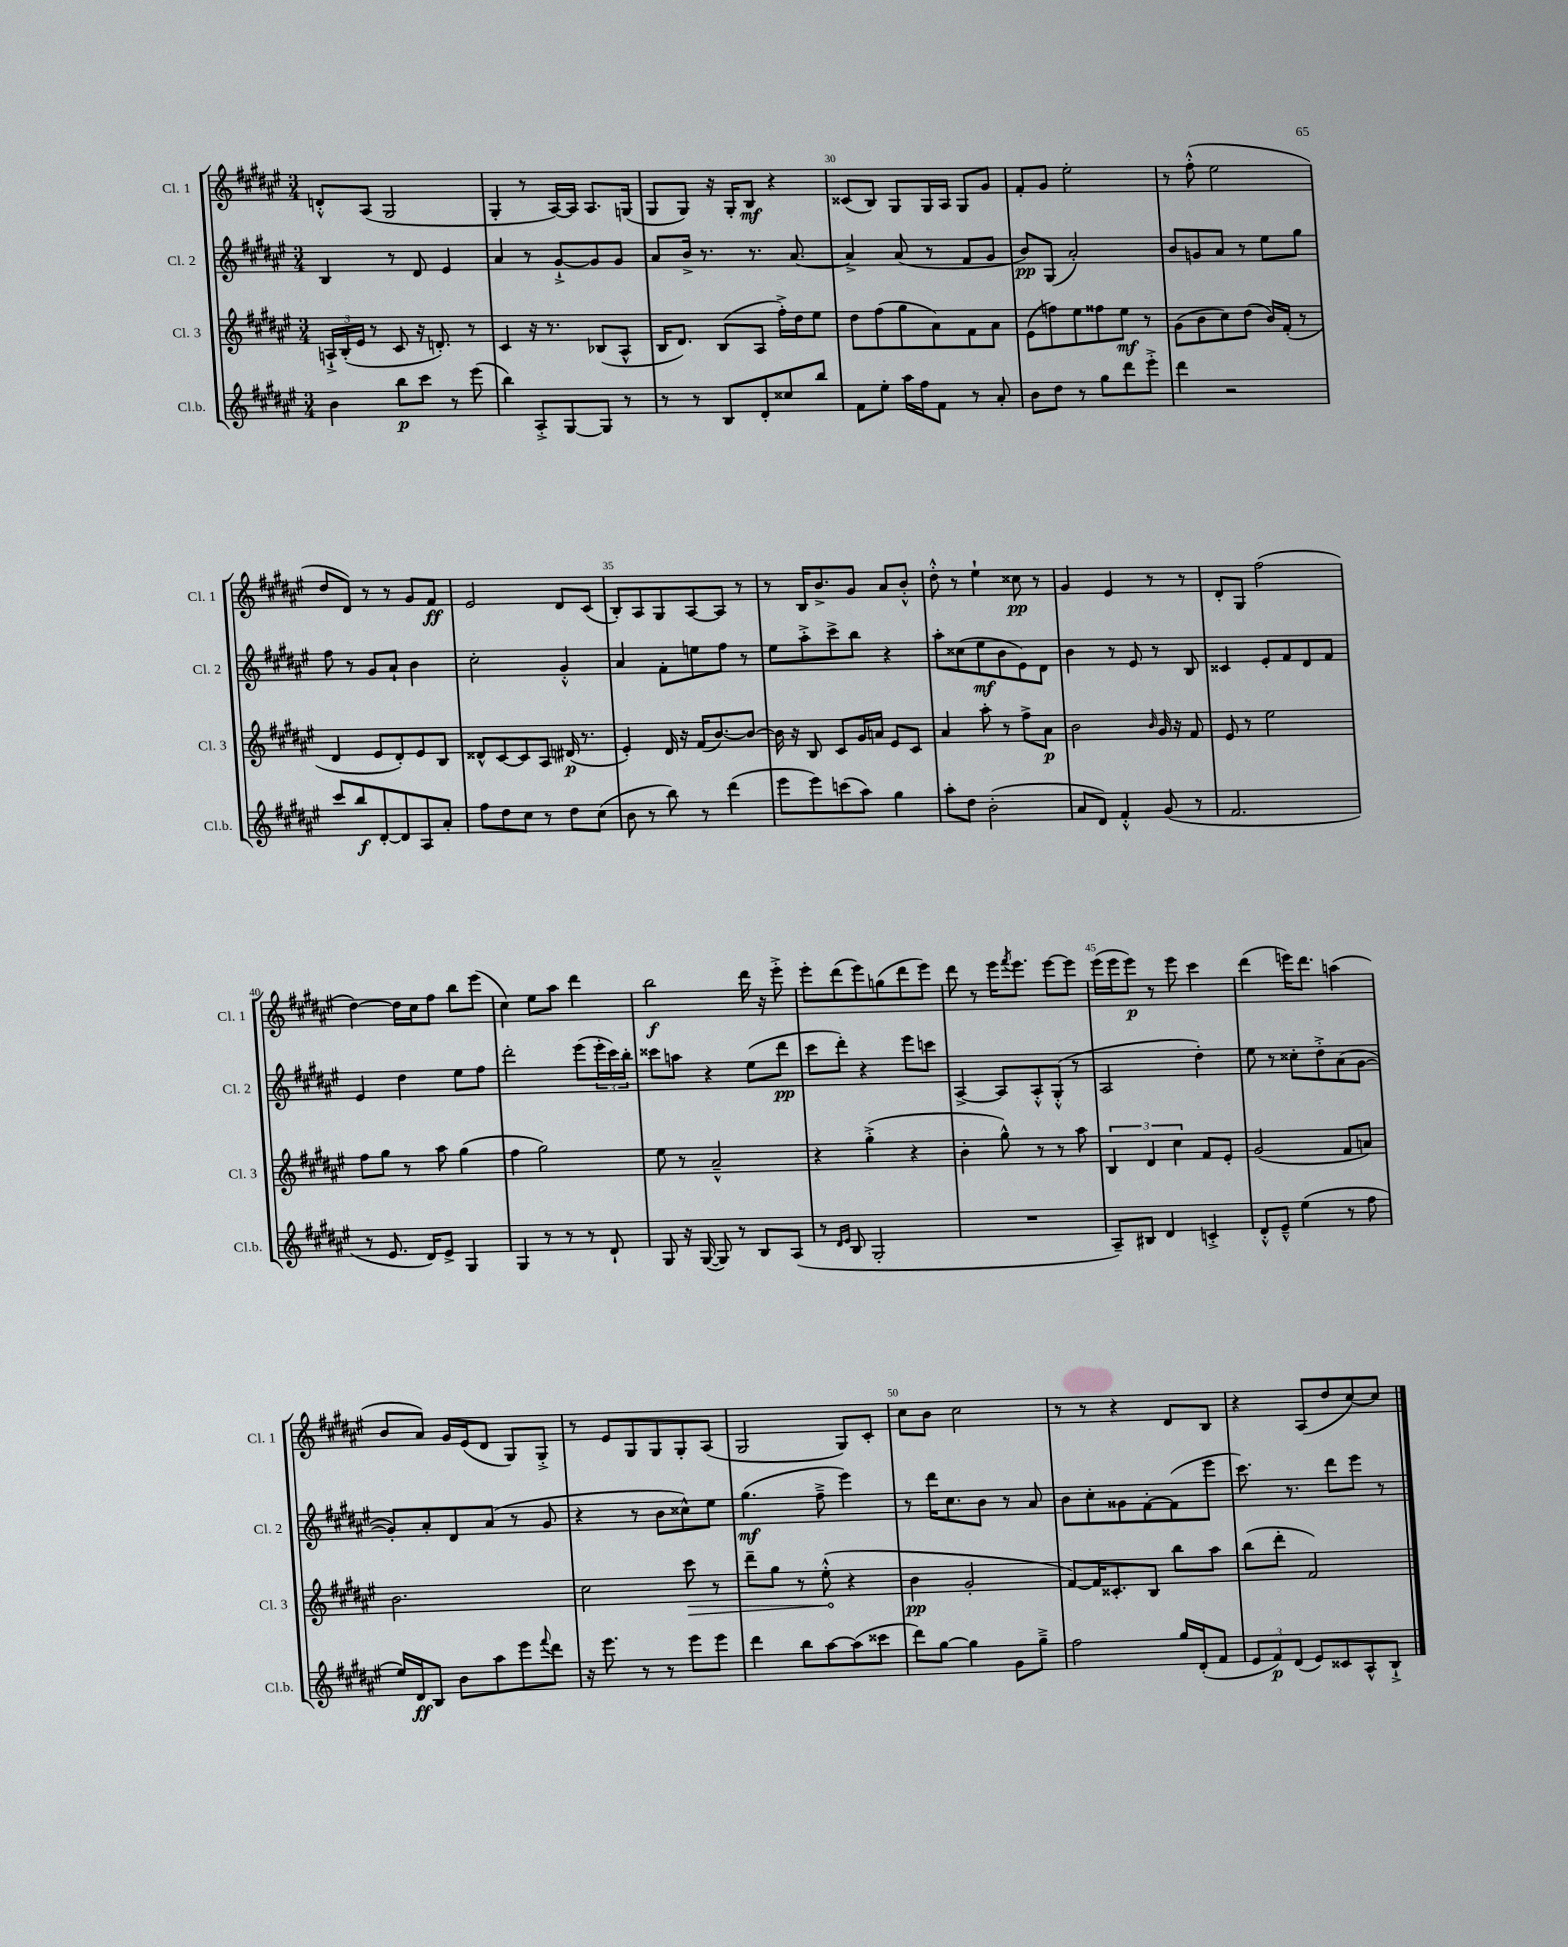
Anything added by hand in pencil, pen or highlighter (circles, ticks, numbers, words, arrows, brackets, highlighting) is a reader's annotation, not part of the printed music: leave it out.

**kern	**kern	**kern	**kern
*staff4	*staff3	*staff2	*staff1
*clefG2	*clefG2	*clefG2	*clefG2
*k[f#c#g#d#a#e#]	*k[f#c#g#d#a#e#]	*k[f#c#g#d#a#e#]	*k[f#c#g#d#a#e#]
*M3/4	*M3/4	*M3/4	*M3/4
4b	24A`^	4B	8d'^^
.	(24B'	.	.
.	24e#	.	.
.	8r	.	(8A#
8bb	8c#	8r	2G#
8ccc#	16r	8d#	.
.	8.d')	.	.
8r	.	4e#	.
(8eee#	8r	.	.
=	=	=	=
4bb)	4c#	4a#	4G#'
8A#'^	16r	8r	8r
.	8.r	.	.
[8G#	.	[8g#`^	[16A#)
.	.	.	16A#]
8G#]	(8B-	8g#]	8.A#
8r	8A#^^	8g#	.
.	.	.	(16G
=	=	=	=
8r	16B	8a#	8G#
.	8.d#)	.	.
8r	.	16b^	8G#)
.	.	8.r	.
8B	(8B	.	16r
.	.	.	16G#'
8d#'	8A#	8.r	8B
8cc##	16ff#'^)	.	4r
.	16dd#	[8.a#	.
8bb	8ee#	.	.
=	=	=	=
8f#	8dd#	4a#^]	(8c##
8ee#'	(8ff#	.	8B)
16aa#	8gg#	(8a#	8G#
16ff#	.	.	.
8f#	8a#)	8r	16G#
.	.	.	16A#
8r	8f#	8f#	8G#
8a#'	8a#	8g#	8g#
=	=	=	=
8b	(8e#	8b)	8f#'
8dd#	8ff)	(8G#	8g#
8r	8ee#	2a#')	2ee#'
8gg#	8ff##	.	.
8ddd#	8ee#	.	.
8eee#'^	8r	.	.
=	=	=	=
4ddd#	(8g#	8b	8r
.	8b	8g	(8ff#'^^
2r	8cc#)	8a#	2ee#
.	(8dd#	8r	.
.	16b)	8ee#	.
.	(16f#'	.	.
.	8r	8gg#	.
=	=	=	=
8ccc#	4d#	8ff#	8dd#
8bb	.	8r	8d#)
[8d#'	8e#	8g#	8r
8d#]	8d#')	8a#`	8r
8A#	8e#	4b	8g#
8a#'	8B	.	8f#
=	=	=	=
8ff#	8d##^^	2cc#'	2e#
8dd#	[8c#	.	.
8cc#	8c#]	.	.
8r	8A#	.	.
8dd#	(16d#	4g#'^^	8d#
.	8.r	.	.
(8cc#	.	.	(8c#
=	=	=	=
8b	4e#')	4a#	8B')
8r	.	.	8A#
8bb)	16d#	8f#'	8G#
.	16r	.	.
8r	(16f#	8ee	[8A#
.	[8.b)	.	.
(4ddd#	.	8ff#	8A#]
.	8b_	8r	8r
=	=	=	=
8eee#	16b]	8ee#	8r
.	16r	.	.
8eee#)	8B	8aa#'^	16B
.	.	.	8.b^
(8ccc	8c#	8ccc#^	.
8aa#)	16g#	8bb	8g#
.	16a	.	.
4gg#	8e#	4r	8a#
.	8c#	.	8b'^^
=	=	=	=
8aa#'	4a#	8aa#'	8dd#'^^
8dd#	.	(8cc##	8r
(2b'	8aa#'	8ee#	4ee#`
.	8r	8b	.
.	8ff#^	8e#)	8cc##
.	8a#	8d#	8r
=	=	=	=
8a#	2b	4b	4g#
8d#)	.	.	.
4f#'^^	.	8r	4e#
.	.	8e#	.
.	16qqb	.	.
(8g#	16g#	8r	8r
.	16r	.	.
8r	8f#	8B	8r
=	=	=	=
2.f#	8e#	4c##	8d#'
.	8r	.	8G#
.	2ee#	8e#'	(2ff#
.	.	8f#	.
.	.	8d#	.
.	.	8f#	.
=	=	=	=
8r	8ff#	4e#	[4dd#)
8.e#	8gg#	.	.
.	8r	4dd#	16dd#]
16d#)	.	.	16cc#
8e#^	8aa#	.	8ff#
4G#	(4gg#	8ee#	8bb
.	.	8ff#	(8eee#
=	=	=	=
4G#	4ff#	2ddd#'	4cc#)
8r	2gg#)	.	8ee#
8r	.	.	8aa#
8r	.	(8eee#	4ddd#
8d#`	.	24eee#'	.
.	.	24ccc#)	.
.	.	24bb'	.
=	=	=	=
8G#	8ee#	8ccc##	2bb
16r	8r	8aa	.
([16G#	.	.	.
8G#])	2a#~^^	4r	.
8r	.	.	.
8B	.	(8ee#	16ddd#
.	.	.	16r
(8A#	.	8ddd#	8eee#'^
=	=	=	=
8r	4r	8ccc#	8eee#'
16qqd#	.	.	.
16qqe#	.	.	.
8B	.	8ddd#')	(8ddd#
2G#'	(4gg#'^	4r	8eee#)
.	.	.	(8gg
.	4r	8eee#	8ddd#
.	.	8ccc	8eee#)
=	=	=	=
2.r	4b'	[4A#^	8ddd#
.	.	.	8r
.	8gg#^^)	8A#]	16eee#
.	.	.	8qfff#
.	.	.	8.eee#
.	8r	8A#'^^	.
.	8r	(8G#'^^	[8eee#
.	8aa#	8r	8eee#]
=	=	=	=
8A#~)	6B	2A#	(16eee#
.	.	.	16eee#
8B#	.	.	8eee#)
.	6d#	.	.
4d#	.	.	8r
.	6cc#	.	.
.	.	.	8eee#
4c'^	8f#	4dd#')	4ccc#
.	8e#'	.	.
=	=	=	=
8d#'^^	(2g#	8ee#	(4ddd#
8e#~^^	.	8r	.
(4ee#	.	8cc##'	16eee)
.	.	.	8.ddd#
.	.	8dd#'^	.
8r	8f#	(8a#	(4aa
8ff#	8a)	[8g#	.
=	=	=	=
16ee#)	2.b	8g#'])	8b
16d#	.	.	.
8B	.	8a#'	8a#)
8b	.	8d#	16g#
.	.	.	(16e#
8aa#	.	(8a#	8d#
8eee#	.	8r	8G#)
8qqfff#	.	.	.
8ddd#	.	8g#	8G#'^
=	=	=	=
16r	2cc#	4r	8r
8.eee#	.	.	.
.	.	.	8e#
8r	.	8r	8G#
8r	.	8b	8G#
8eee#	8ccc#	8cc##^^)	8G#'
8eee#	8r	8ee#	(8A#
=	=	=	=
4ddd#	8ddd#~	(4.gg#	2G#
.	8gg#	.	.
8bb	8r	.	.
[8aa#	(8ee#'^^	8ff#~^	.
(8aa#]	4r	4eee#)	8G#)
8ccc##	.	.	8c#'
=	=	=	=
8ddd#)	4b	8r	8cc#
[8gg#	.	16ddd#	8b
.	.	8.cc#	.
4gg#]	2g#'	.	2cc#
.	.	8b	.
8g#	.	8r	.
8gg#~^	.	8a#	.
=	=	=	=
2ff#	[8f#)	8b	8r
.	16f#]	8cc#'	8r
.	8.c##'	.	.
.	.	8g##	4r
.	8B	[8f#'	.
16gg#	8bb	(8f#]	8d#
(16d#'	.	.	.
8f#	8aa#	8eee#	8B
=	=	=	=
12e#	(8bb	8.ccc#)	4r
12f#)	.	.	.
.	8ddd#'	.	.
(12d#	.	.	.
.	.	8.r	.
8e#)	2f#)	.	(8A#
8c##	.	8ddd#	8dd#
8A#^^	.	8eee#	[8cc#)
8B`^	.	8r	8cc#]
==	==	==	==
*-	*-	*-	*-
